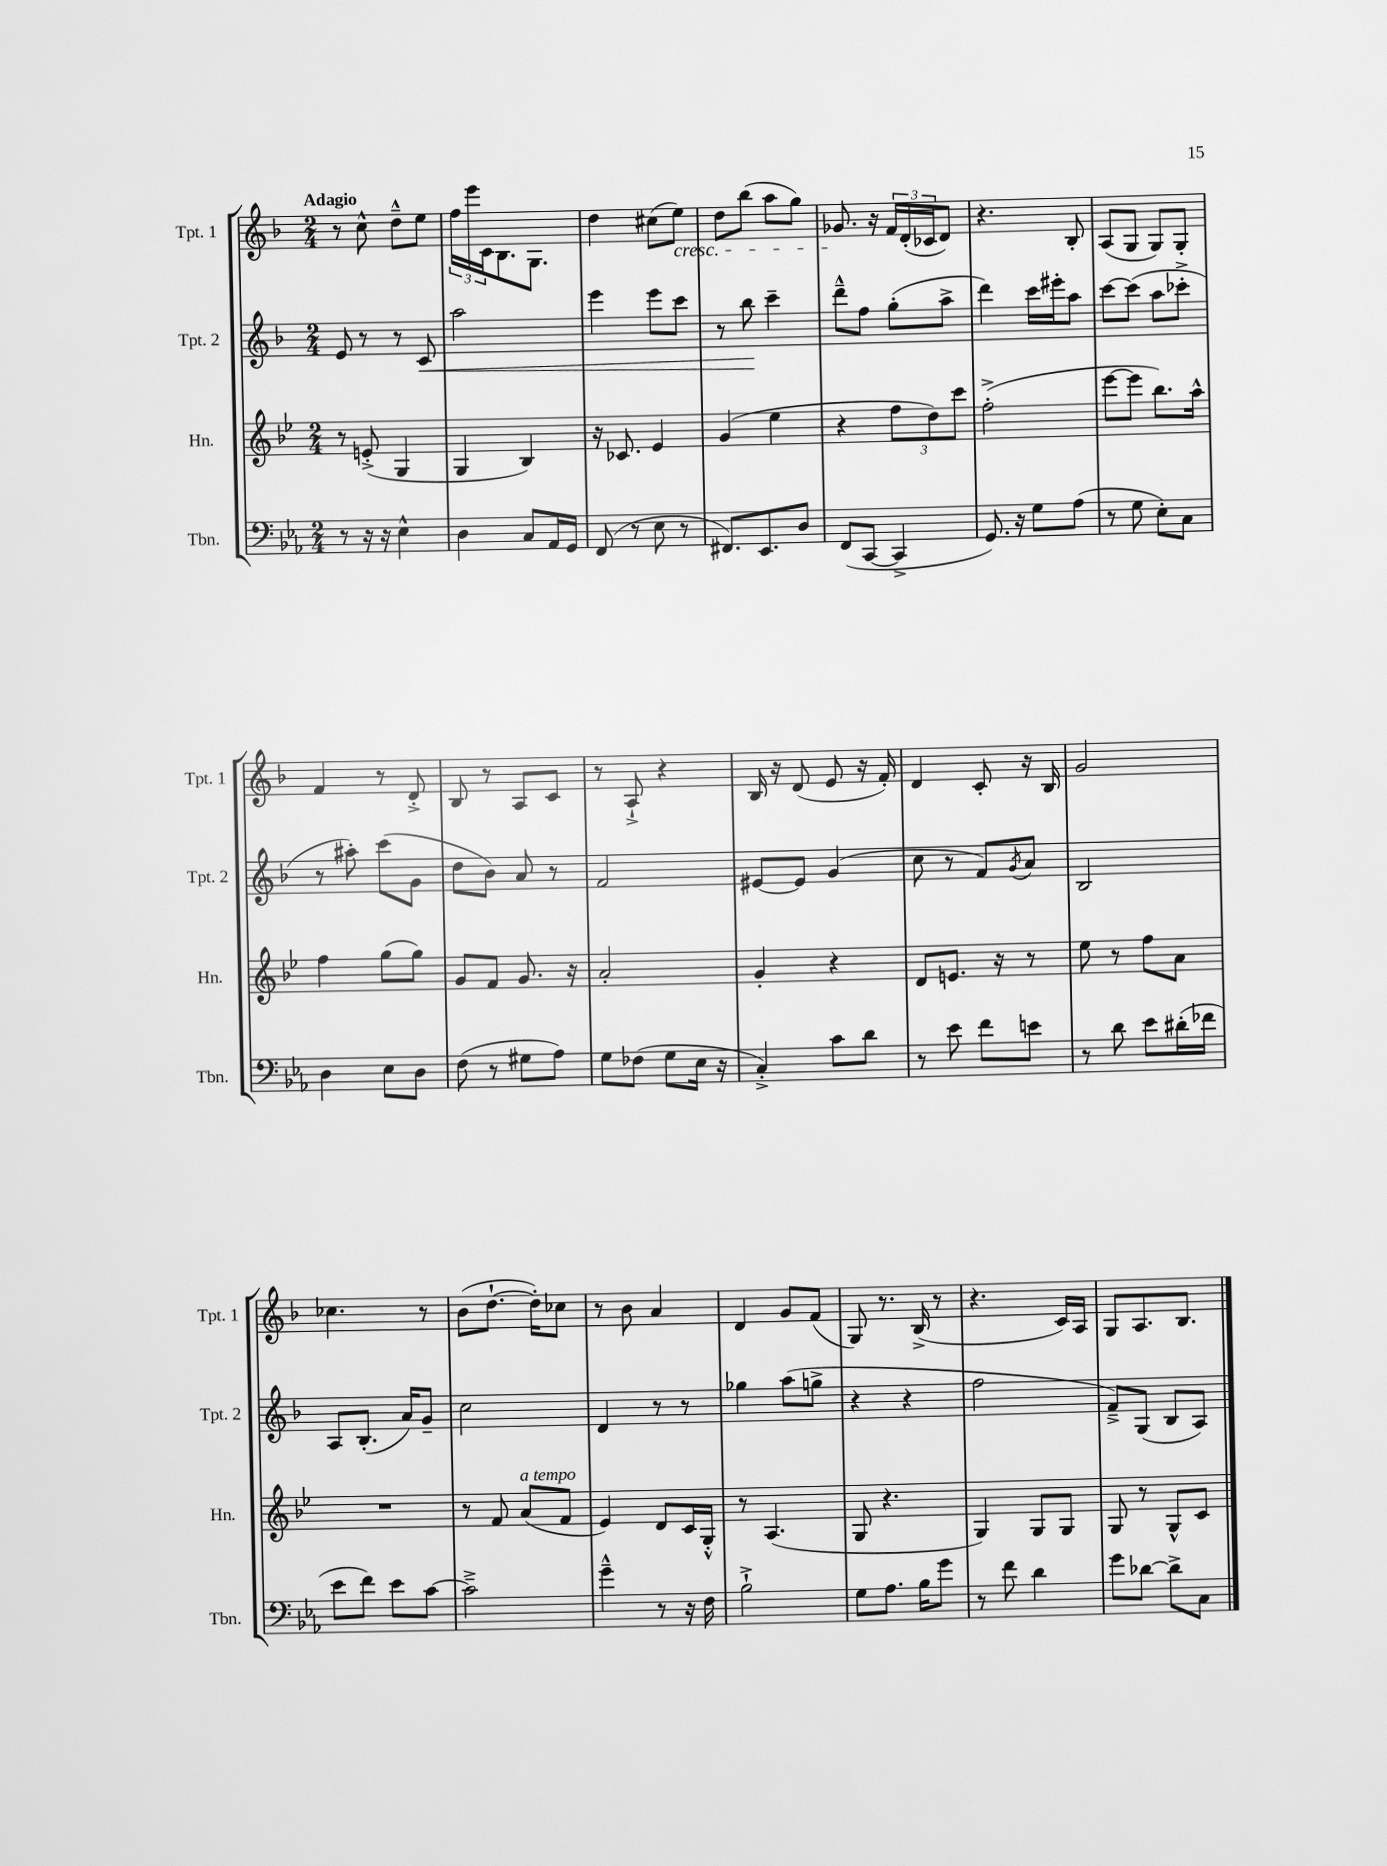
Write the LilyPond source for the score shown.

<<
\new StaffGroup <<
\new Staff = "s0" \with { instrumentName = "Tpt. 1" shortInstrumentName = "Tpt. 1" } {
    \clef treble \key f \major \numericTimeSignature \time 2/4 \tempo "Adagio"
    r8 c''8-^ d''8---^ e''8 |
    \tuplet 3/2 { f''16 e'''16 c'16 } bes8. g8. |
    d''4 cis''8( e''8\cresc) |
    d''8 bes''8( a''8 g''8) |
    ges'8.\! r16 \tuplet 3/2 { f'16 d'16-.( ces'16 } d'8) |
    r4. bes8-. |
    a8( g8 g8) g8-. |
    f'4 r8 d'8-.-> |
    bes8 r8 a8 c'8 |
    r8 a8-!-> r4 |
    bes16 r16 d'8( e'8 r16 f'16-.) |
    d'4 c'8-. r16 bes16 |
    g'2 |
    ces''4. r8 |
    bes'8( d''8.~-! d''16-.) ces''8 |
    r8 bes'8 a'4 |
    d'4 g'8 f'8( |
    g8) r8. bes16->( r8 |
    r4. c'16) a16 |
    g8 a8. bes8. \bar "|." |
}
\new Staff = "s1" \with { instrumentName = "Tpt. 2" shortInstrumentName = "Tpt. 2" } {
    \clef treble \key f \major \numericTimeSignature \time 2/4
    e'8 r8 r8 c'8\< |
    a''2 |
    e'''4 e'''8 c'''8 |
    r8 bes''8\! c'''4-- |
    d'''8---^ f''8 g''8-.( a''8-> |
    d'''4) c'''16 eis'''16-. a''8 |
    c'''8~ c'''8( a''8 ces'''8-.-> |
    r8 ais''8-.) c'''8( g'8 |
    d''8 bes'8) a'8 r8 |
    f'2 |
    eis'8~ eis'8 g'4( |
    c''8 r8 f'8) \acciaccatura { g'8 } a'8 |
    bes2 |
    a8 bes8.-.( a'16) g'8-- |
    c''2 |
    d'4 r8 r8 |
    ges''4 a''8( g''8-> |
    r4 r4 |
    f''2 |
    f'8--->) g8( bes8 a8) \bar "|." |
}
\new Staff = "s2" \with { instrumentName = "Hn." shortInstrumentName = "Hn." } {
    \clef treble \key bes \major \numericTimeSignature \time 2/4
    r8 e'8-.->( g4 |
    g4 bes4) |
    r16 ces'8. ees'4 |
    g'4( ees''4 |
    r4 \tuplet 3/2 { f''8 d''8) c'''8 } |
    f''2-.->( |
    ees'''8~ ees'''8 bes''8.) a''16-^ |
    f''4 g''8( g''8) |
    g'8 f'8 g'8. r16 |
    a'2-. |
    g'4-. r4 |
    d'8 e'8. r16 r8 |
    ees''8 r8 f''8 a'8 |
    R2 |
    r8 f'8 a'8^\markup { \italic "a tempo" }( f'8 |
    ees'4) d'8 c'16 g16-.-^ |
    r8 a4.( |
    g8 r4. |
    g4) g8 g8 |
    g8 r8 g8-^ c'8 \bar "|." |
}
\new Staff = "s3" \with { instrumentName = "Tbn." shortInstrumentName = "Tbn." } {
    \clef bass \key ees \major \numericTimeSignature \time 2/4
    r8 r16 r16 ees4-^ |
    d4 c8 aes,16 g,16 |
    f,8( r8 ees8 r8 |
    fis,8.) ees,8. d8 |
    f,8( c,8~ c,4-> |
    g,8.) r16 g8 aes8( |
    r8 g8 ees8-.) c8 |
    d4 ees8 d8 |
    f8( r8 gis8 aes8) |
    g8 fes8( g8 ees16 r16 |
    c4-.->) c'8 d'8 |
    r8 ees'8 f'8 e'8 |
    r8 d'8 ees'8 dis'16-.( fes'16 |
    ees'8 f'8) ees'8 c'8~ |
    c'2---> |
    g'4---^ r8 r16 f16 |
    bes2-!-> |
    g8 aes8. bes16 g'8 |
    r8 f'8 d'4 |
    g'8 des'8~ des'8-> c8 \bar "|." |
}
>>
>>
\layout { \context { \Score \remove "Bar_number_engraver" } }
